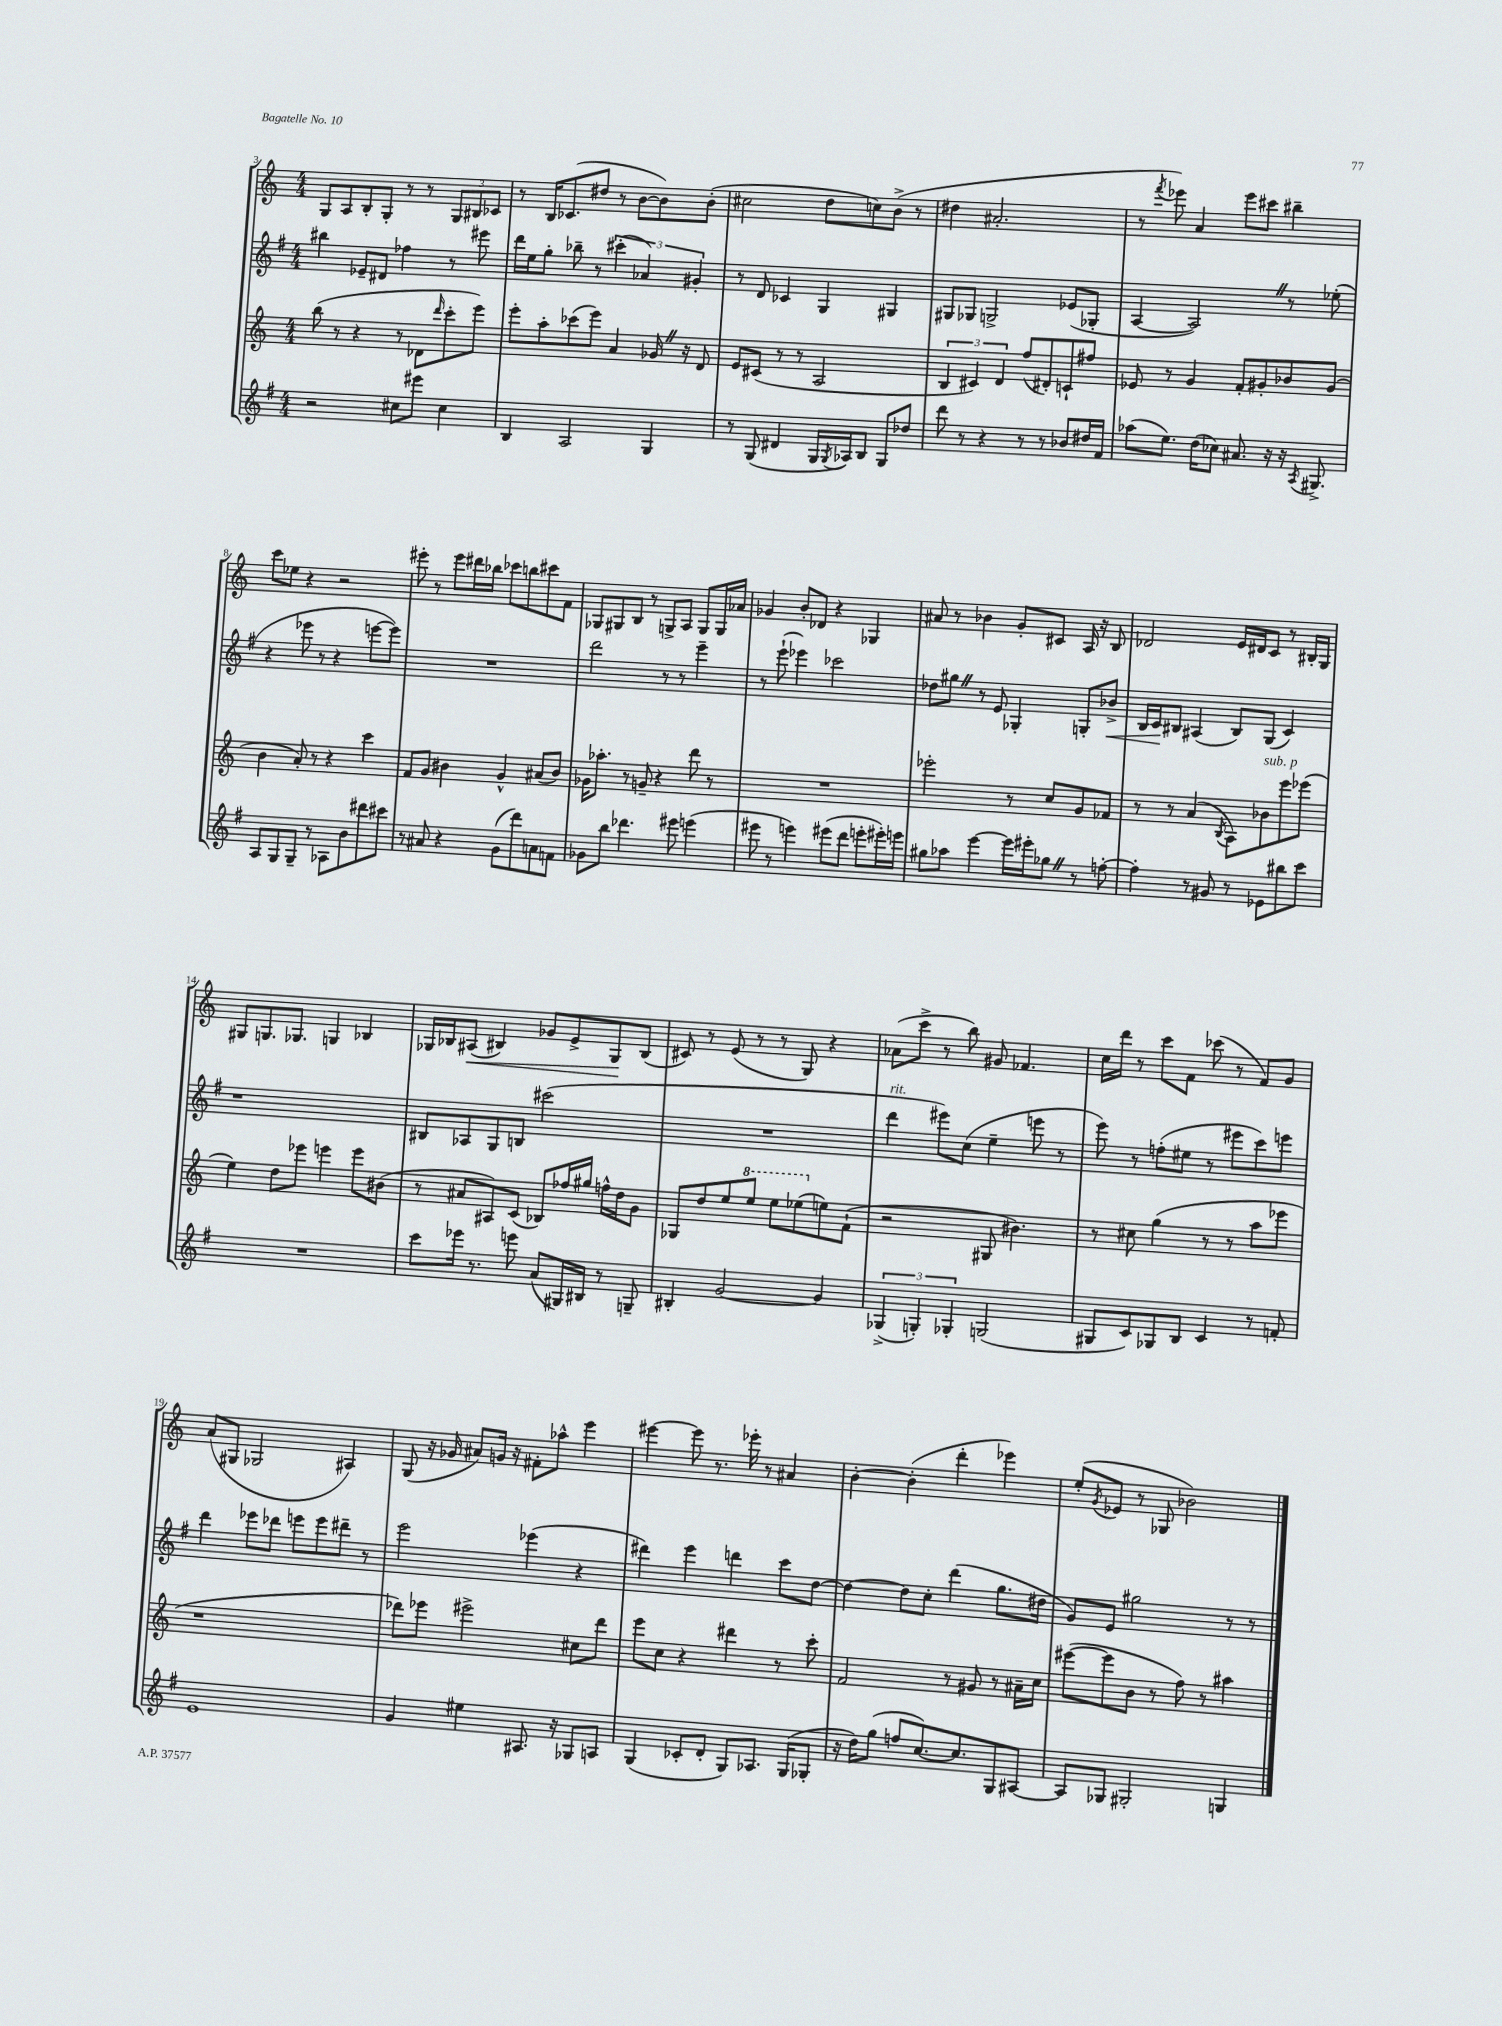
<<
\new StaffGroup <<
\new Staff = "s0" {
    \clef treble \key c \major \numericTimeSignature \time 4/4
    g8 a8 b8-. g8-. r8 r8 \tuplet 3/2 { g8 bis8 ces'8 } |
    r8 b16 ces'8.( dis''8 r8 b'8~ b'8) b'8-.( |
    cis''2 d''8 c''8) b'8->( r8 |
    dis''4 ais'2.-. |
    r8 \acciaccatura { f'''8 } ees'''8) a'4 ees'''8 cis'''8 bis''4-- |
    c'''8 ees''8 r4 r2 |
    eis'''8-. r8 eis'''8 dis'''16 bes''16 ces'''8 b''8 cis'''8 f'8 |
    ges8 gis8 b8 r8 g8-> a8 g8 g16 aes'16 |
    ges'4 b'8-. des'8 r4 ges4 |
    ais'8 r8 bes'4 g'8-. cis'8 a16 r16 b8 |
    des'2 e'16 dis'16 c'8 r8 bis16-. g16 |
    gis8 g8. ges8. g4 bes4 |
    ges16 bes16 ais8\<( bis4) ges'8 e'8-> ges8\! bis8( |
    cis'8) r8 e'8( r8 r8 g8) r4 |
    aes'8( c'''8-> r8 b''8) gis'8 fes'4. |
    c''16 d'''16 r8 c'''8 f'8 ces'''8( r8 f'8) g'8 |
    a'8( gis8 ges2 ais4) |
    g8( r16 ges'16 ais'8) g'16 r16 fis'8-. aes''8-^ e'''4 |
    eis'''4~ eis'''8 r8. ees'''16-. r8 ais'4 |
    b'4~-. b'4-.( d'''4-. ees'''4) |
    e''8-.( \acciaccatura { g'8 } ees'8 r8 ges8 bes'2) \bar "|." |
}
\new Staff = "s1" {
    \clef treble \key g \major \numericTimeSignature \time 4/4
    bis''4 ees'8-- dis'8 fes''4 r8 eis'''8 |
    d'''16 e''16 g''8-. bes''8-- r8 \tuplet 3/2 { cis'''4-.( aes'4) gis'4-. } |
    r8 d'8 ces'4 g4 gis4 |
    gis8 ges8 g2-> ees'8( ges8-. |
    a4~ a2) \once \override BreathingSign.text = \markup { \musicglyph "scripts.caesura.straight" } \breathe r8 ees''8-.( |
    r4 ees'''8 r8 r4 e'''8~ e'''8) |
    R1 |
    d'''2 r8 r8 e'''4-- |
    r8 e'''8-!( ees'''4) ces'''2 |
    des''8 gis''8 \once \override BreathingSign.text = \markup { \musicglyph "scripts.caesura.straight" } \breathe r8 e'8 ges4-. g8-. bes'8->\< |
    b16 c'16\! bis8 ais4( bis8) g8( c'4) |
    r1 |
    bis8 aes8 g8 b8 cis'''2( |
    R1 |
    d'''4^\markup { \italic "rit." } eis'''8) c''8( e''4-- e'''8 r8 |
    e'''8) r8 f''8-.( eis''8 r8 eis'''8 c'''8) e'''8 |
    d'''4 ees'''8 des'''8 e'''8 e'''8 dis'''8-- r8 |
    e'''2 ees'''4( r4 |
    dis'''4) e'''4 d'''4 c'''8 d''8~ |
    d''4~ d''8 c''8-. d'''4( g''8. dis''16 |
    g'8) e'8 gis''2 r8 r8 \bar "|." |
}
\new Staff = "s2" {
    \clef treble \key c \major \numericTimeSignature \time 4/4
    b''8( r8 r4 r8 des'8 \grace { d'''16 } c'''8-. e'''8) |
    e'''8-. a''8-. ces'''8( e'''8) a'4 ges'16 \once \override BreathingSign.text = \markup { \musicglyph "scripts.caesura.straight" } \breathe r16 d'8 |
    e'8 cis'8( r8 r8 a2 |
    \tuplet 3/2 { b4 cis'4) d'4 } f''8( dis'8-.) c'8-! fis''8 |
    ees'8 r8 g'4 f'8-. gis'8-. bes'8 gis'8( |
    b'4 a'8-.) r8 r4 c'''4 |
    f'8 g'8 bis'4 g'4-^ ais'8( bis'8) |
    ges'16 aes''8.-. r8 g'8-- r4 d'''8 r8 |
    R1 |
    ees'''2-. r8 c''8 g'8 fes'8 |
    r8 r8 a'4( \acciaccatura { b8 } a8) bes'8^\markup { \italic "sub. p" } e'''8 ees'''8( |
    e''4) d''8 ees'''8 e'''4 e'''8 bis'8( |
    r8 ais'8 ais8) c'8( bes8) fes''16 gis''16 f''16-^ d''16 g'8 |
    ges8 d''8 e''8 \ottava #1 e'''8 e'''8 ees'''8( \ottava #0 e''!8) f'8-!( |
    r2 gis8 bis'4.) |
    r8 cis''8 g''4( r8 r8 a''8 ees'''8 |
    r1 |
    des'''8) ees'''8 eis'''2-> cis''8 des'''8 |
    e'''8 c''8 r4 dis'''4 r8 c'''8-. |
    f'2 r8 gis'8 r8 ais'16-- c''16 |
    eis'''8~( eis'''8 b'8 r8 f''8) r8 ais''4 \bar "|." |
}
\new Staff = "s3" {
    \clef treble \key g \major \numericTimeSignature \time 4/4
    r2 cis''8 eis'''8 cis''4 |
    b4 a2 g4 |
    r8 g8( dis'4 g16 \acciaccatura { g8 } aes16) b8 g8 des''8 |
    d'''8 r8 r4 r8 r8 bes'8 dis''16 fis'16 |
    aes''8( e''8.) d''16( ces''8) ais'8. r16 r16 \acciaccatura { a8 } gis8.-> |
    a8 g8 g8-- r8 aes8 b'8 dis'''8 cis'''8 |
    r8 ais'8 r4 g'8( d'''8) a'8 f'8 |
    ges'8 b''8 des'''4. eis'''8 e'''4( |
    eis'''8 r8 e'''4) eis'''8( d'''8 e'''8-. eis'''16-.) e'''16 |
    gis''8 aes''8 e'''4~ e'''16 eis'''16-. ges''8 \once \override BreathingSign.text = \markup { \musicglyph "scripts.caesura.straight" } \breathe r8 f''8~-. |
    f''4-. r8 gis'8 r8 ees'8 bis''8 c'''8 |
    R1 |
    c'''8 ees'''16 r8. e'''8 a'8( gis16) bis16 r8 g8-- |
    bis4-. g'2~ g'4 |
    \tuplet 3/2 { ges4->( g4-.) ges4-. } g2( |
    gis8 c'8) ges8 b8 c'4 r8 f'8-. |
    e'1 |
    g'4 eis''4 ais8. r16 ges8 a8 |
    g4( ces'8-. d'8-. g8) aes8. g16( ges8-. |
    r16 d''16) g''8( f''8 c''8.~) c''8. g8 ais8~ |
    ais8 ges8 gis2-. g4 \bar "|." |
}
>>
>>
\layout { \context { \Score currentBarNumber = #3 } }
